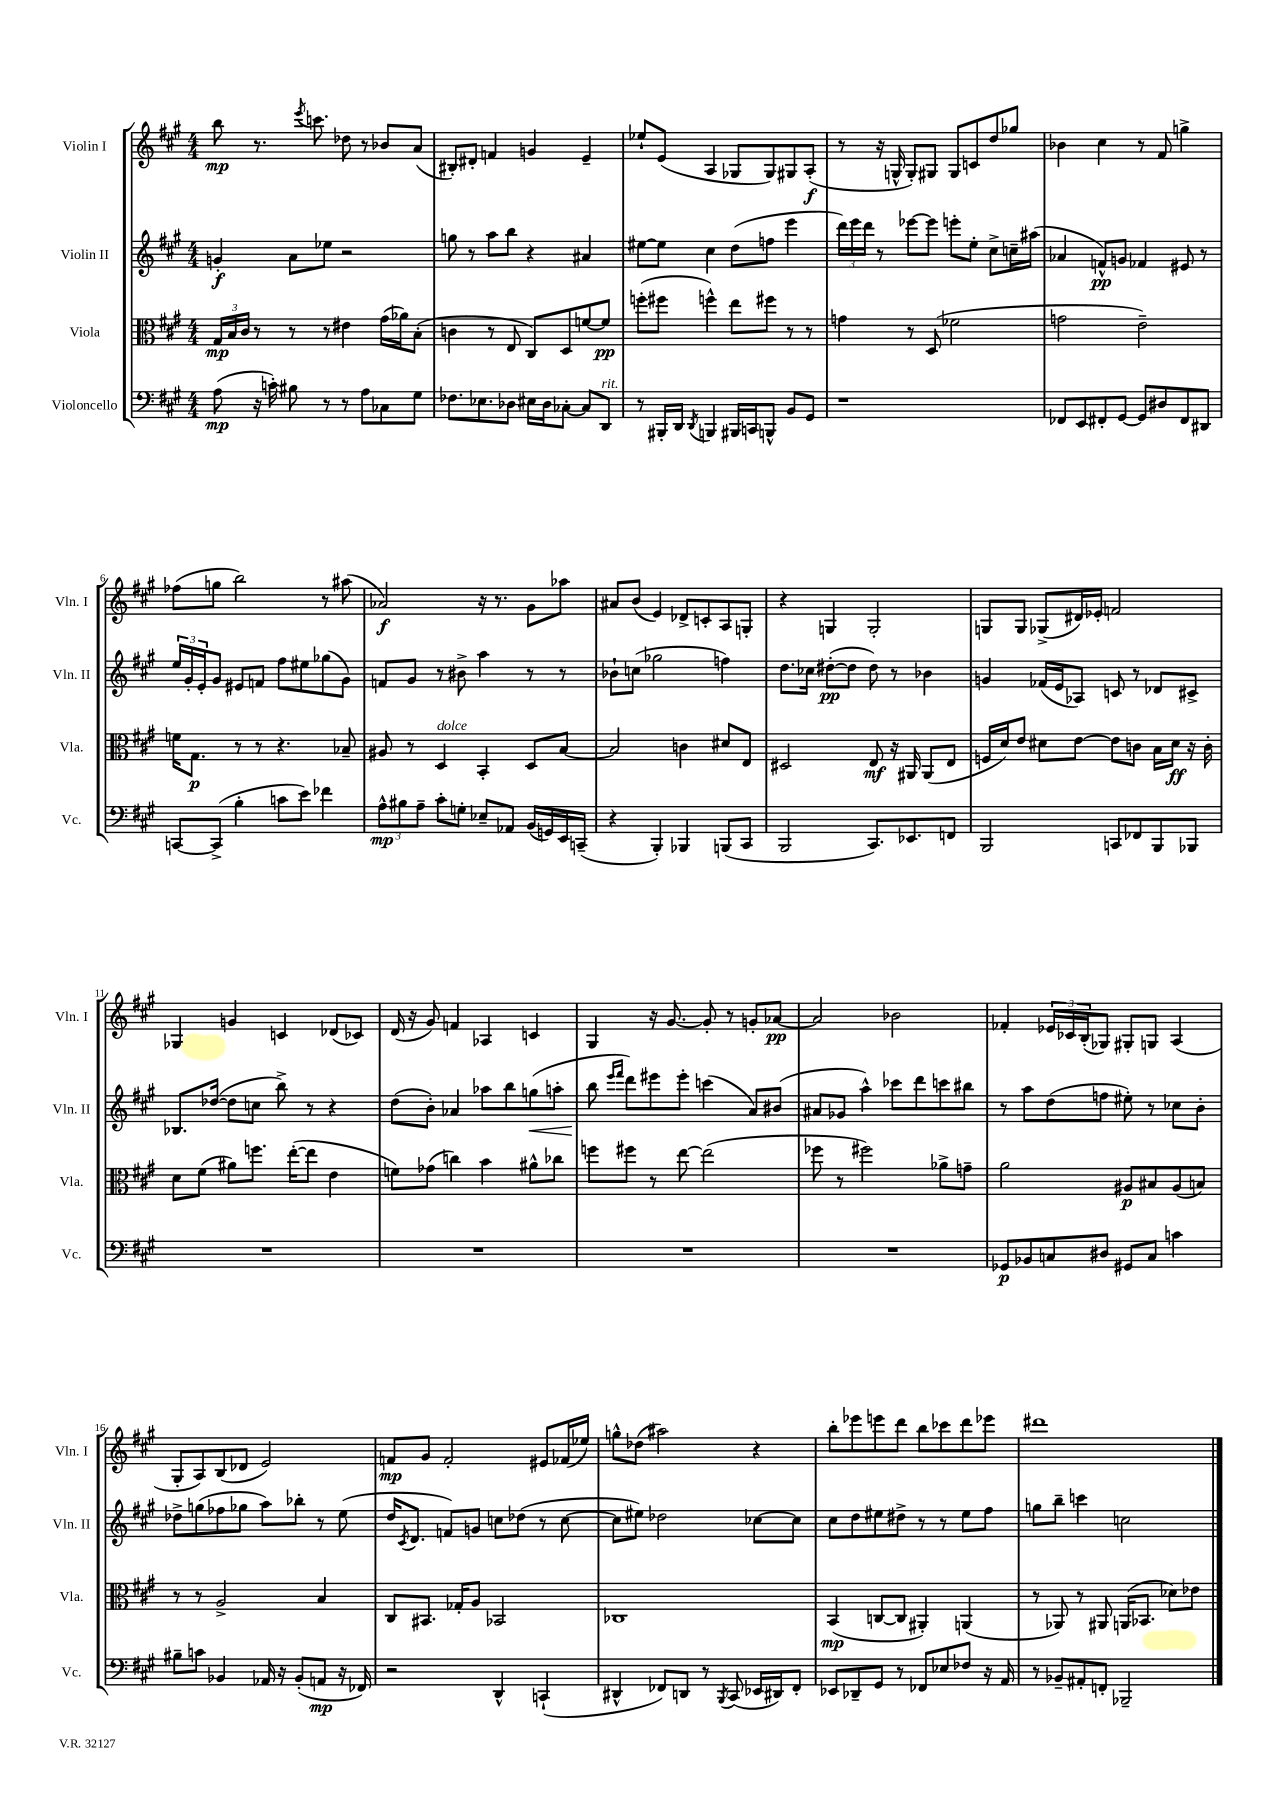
<<
\new StaffGroup <<
\new Staff = "s0" \with { instrumentName = "Violin I" shortInstrumentName = "Vln. I" } {
    \clef treble \key a \major \numericTimeSignature \time 4/4
    b''8\mp r8. \acciaccatura { e'''8 } c'''8. des''8 r8 bes'8 a'8( |
    bis8-.) dis'8-. f'4 g'4 e'4-- |
    ees''8-! e'8( a4 ges8 ges8) gis8 a8-.\f( |
    r8 r16 g16-^ g8-.) gis8 gis8 c'8 d''8 ges''8 |
    bes'4 cis''4 r8 fis'8 g''4-> |
    fes''8( g''8 b''2) r8 ais''8( |
    aes'2\f) r16 r8. gis'8 aes''8 |
    ais'8 b'8( e'4) des'8-> c'8-. a8 g8-. |
    r4 g4 g2-. |
    g8 g8 ges8->( dis'16) ees'16-. f'2 |
    ges4 g'4 c'4 des'8( ces'8) |
    d'16( r16 gis'8) f'4 aes4 c'4 |
    gis4 r16 gis'8.~ gis'8-. r8 g'8-. aes'8~\pp |
    aes'2 bes'2 |
    fes'4-. \tuplet 3/2 { ees'16 ces'16 b16-.( } ges8) gis8-. g8 a4( |
    gis8-. a8) b8( des'8 e'2) |
    f'8\mp gis'8 f'2-. eis'8 fes'16( ees''16) |
    g''8-^ des''8( ais''2) r4 |
    b''8-. ees'''8 e'''8 d'''8 b''8 ces'''8 d'''8 ees'''8 |
    dis'''1 \bar "|." |
}
\new Staff = "s1" \with { instrumentName = "Violin II" shortInstrumentName = "Vln. II" } {
    \clef treble \key a \major \numericTimeSignature \time 4/4
    g'4-.\f a'8 ees''8 r2 |
    g''8 r8 a''8 b''8 r4 ais'4 |
    eis''8~ eis''8 cis''4 d''8( f''8 e'''4 |
    \tuplet 3/2 { d'''16) e'''16 d'''16 } r8 ees'''8~ ees'''8 e'''8-. e''8-. cis''8-> c''16-- ais''16( |
    aes'4 f'8-^\pp) g'8 fes'4 eis'8 r8 |
    \tuplet 3/2 { e''16 gis'16-. e'16-. } gis'8 eis'8 f'8 fis''8 eis''8 ges''8( gis'8) |
    f'8 gis'8 r8 bis'8-> a''4 r8 r8 |
    bes'8-! c''8( ges''2 f''4) |
    d''8. ces''16 dis''8~-.\pp( dis''8 dis''8) r8 bes'4 |
    g'4 fes'16( e'16 aes8) c'8 r8 des'8 cis'8-> |
    bes8. des''16~( des''8 c''8 b''8->) r8 r4 |
    d''8( b'8-.) aes'4 aes''8 b''8 g''8\<( a''8-. |
    b''8\! \grace { e'''16 fis'''16 } d'''8) eis'''8 eis'''8-. c'''4( a'8) bis'8( |
    ais'8 ges'8 a''4-^) ces'''8 d'''8 c'''8 bis''8 |
    r8 a''8 d''8( f''8 eis''8-.) r8 ces''8 b'8-. |
    des''8-> g''8( fes''8 ges''8 a''8) bes''8-. r8 e''8( |
    d''16 \acciaccatura { cis'8 } d'8. f'8) g'8 c''8 des''8( r8 c''8~ |
    c''8 eis''8) des''2 ces''8~ ces''8 |
    cis''8 d''8 eis''8 dis''8-> r8 r8 eis''8 fis''8 |
    g''8 b''8-- c'''4 c''2 \bar "|." |
}
\new Staff = "s2" \with { instrumentName = "Viola" shortInstrumentName = "Vla." } {
    \clef alto \key a \major \numericTimeSignature \time 4/4
    \tuplet 3/2 { gis16\mp b16 cis'16 } r8 r8 r8 eis'4 gis'16( aes'16) b8-.( |
    c'4 r8 e8 cis8) d8 f'8~ f'8\pp |
    f''8-.( fis''8 f''4-^) e''8 fis''8 r8 r8 |
    g'4 r8 d8( fes'2 |
    g'2 e'2--) |
    f'16 gis8.\p r8 r8 r4. bes8-- |
    ais8 r8 d4^\markup { \italic "dolce" } b,4-. d8 b8~ |
    b2 c'4 dis'8 e8 |
    dis2 e8\mf r16 ais,16 ais,8( e8 |
    f16 d'16) e'8 dis'8 e'8~ e'8 c'8 b16 dis'16\ff r16 c'16-. |
    d'8 fis'8( ais'8) f''8. e''16~-.( e''8 e'4 |
    f'8) ges'8( c''4) b'4 ais'8-^ ces''8 |
    f''8 fis''8 r8 e''8~ e''2( |
    fes''8 r8 fis''2) aes'8-> g'8-- |
    a'2 ais8\p bis8 ais8( b8) |
    r8 r8 a2-> b4 |
    cis8 bis,8. ges16-. a8 bes,2 |
    ces1 |
    b,4\mp( c8~ c8 ais,4-.) a,4( |
    r8 aes,8) r8 ais,8 a,16( bes,8. des'8) ees'8 \bar "|." |
}
\new Staff = "s3" \with { instrumentName = "Violoncello" shortInstrumentName = "Vc." } {
    \clef bass \key a \major \numericTimeSignature \time 4/4
    a8\mp( r16 c'16-.) bis8 r8 r8 a8 ces8 gis8 |
    fes8. ees8. des8 eis16 des16 ces8~-. ces8 d,8^\markup { \italic "rit." } |
    r8 bis,,16-. d,16 \acciaccatura { d,8 } b,,4 bis,,16 c,16 b,,8-^ b,8 gis,8 |
    r1 |
    fes,8 e,8 fis,8-. gis,8~ gis,8 dis8 fis,8 dis,8 |
    c,8~ c,8->( b4-. c'8 e'8) fes'4 |
    \tuplet 3/2 { a8-^\mp bis8 a8-- } cis'8-. g8-. ees8-- aes,8 b,16( g,16) e,16 c,16--( |
    r4 b,,4-.) bes,,4 b,,8( cis,8 |
    b,,2 cis,8.) ees,8. f,8 |
    b,,2 c,8 fes,8 b,,8 bes,,8 |
    R1 |
    R1 |
    R1 |
    R1 |
    ges,8\p bes,8 c8 dis8 gis,8 c8 c'4 |
    bis8-- c'8 bes,4 aes,16 r16 bes,8-.( a,8\mp r16 fes,16) |
    r2 d,4-^ c,4-!( |
    dis,4-^ fes,8) d,8 r8 \acciaccatura { b,,8 } cis,8( ees,16 dis,16) fes,8-. |
    ees,8 des,8-- gis,8 r8 fes,8 ees8 fes8 r16 a,16 |
    r8 bes,8-- ais,8-. f,8-. bes,,2-- \bar "|." |
}
>>
>>
